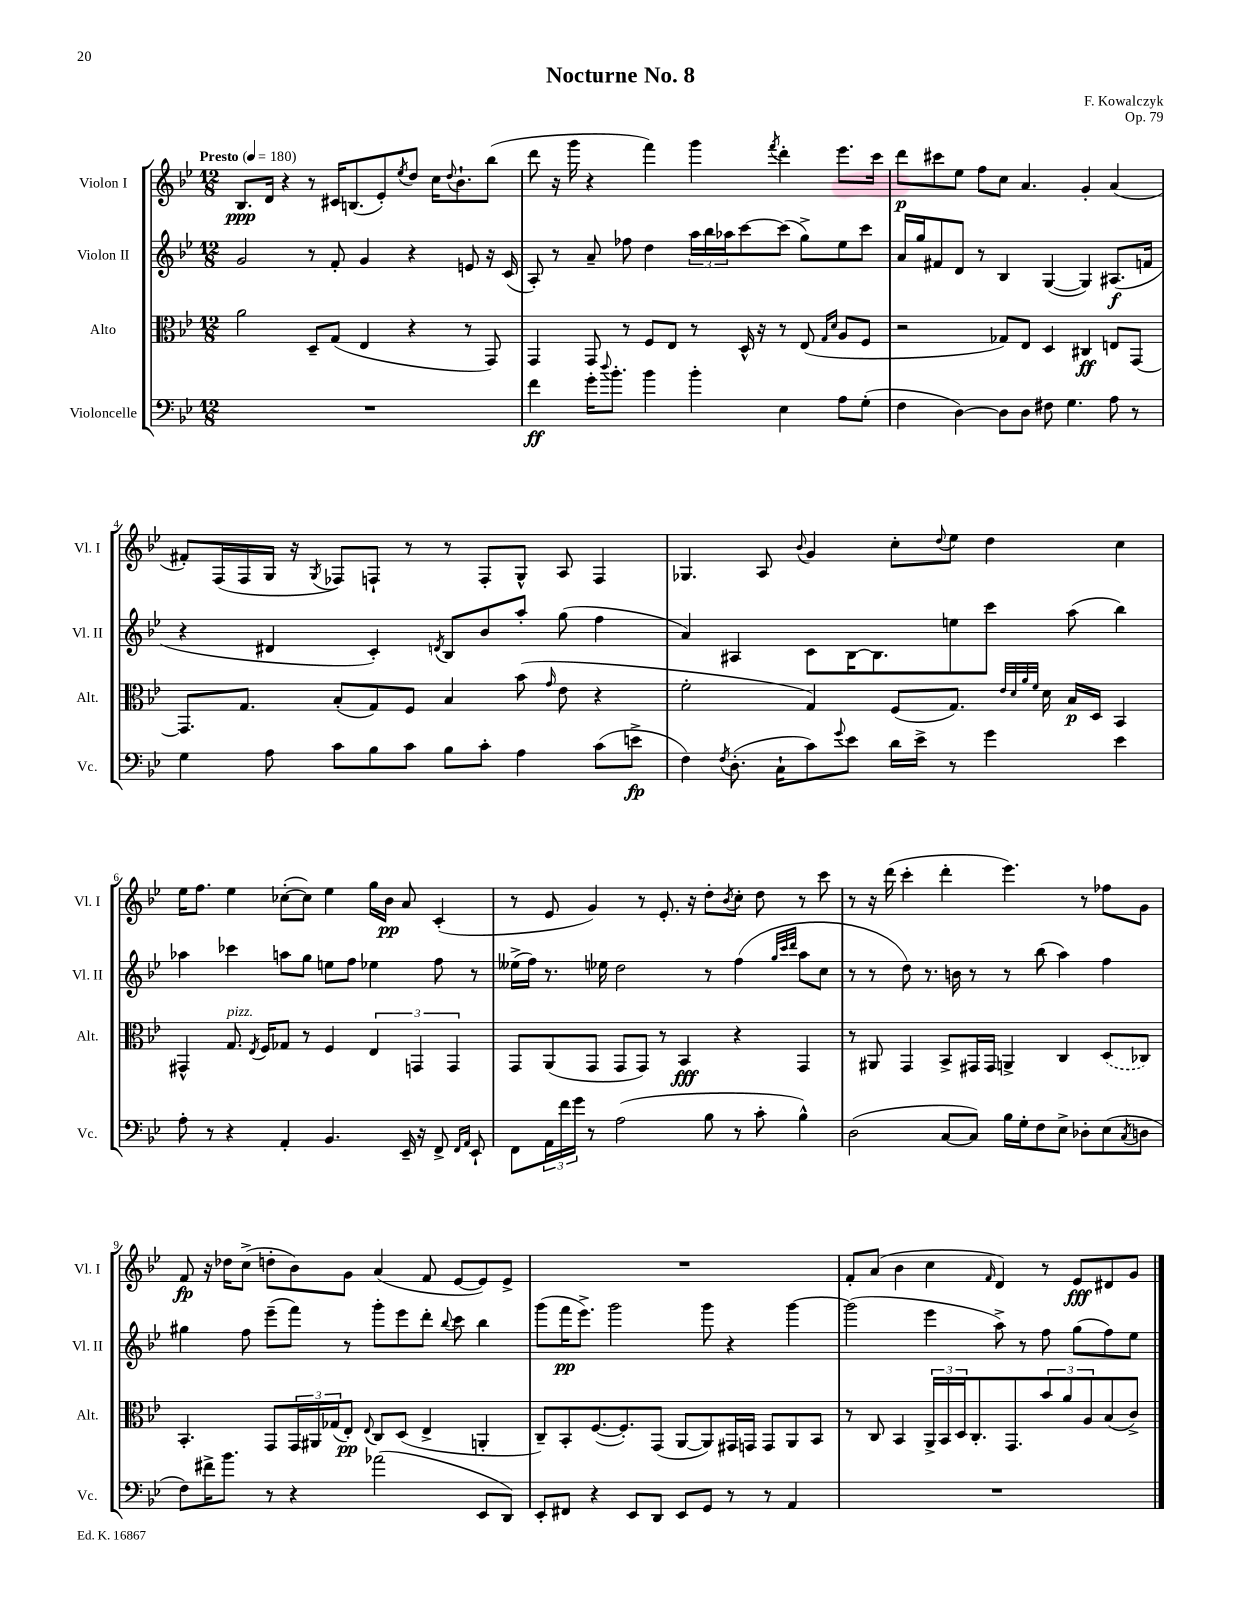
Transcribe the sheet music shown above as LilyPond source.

\header { title = "Nocturne No. 8" composer = "F. Kowalczyk" opus = "Op. 79" }
<<
\new StaffGroup <<
\new Staff = "s0" \with { instrumentName = "Violon I" shortInstrumentName = "Vl. I" } {
    \clef treble \key bes \major \numericTimeSignature \time 12/8 \tempo "Presto" 4 = 180
    bes8.\ppp d'16 r4 r8 cis'16 b8.( ees'8-.) \acciaccatura { ees''8 } d''8 c''16 \appoggiatura { d''8 } bes'8.-! bes''8( |
    d'''8 r16 g'''16 r4 f'''4) g'''4 \acciaccatura { f'''8 } d'''4-. ees'''8. c'''16 |
    d'''8\p cis'''8 ees''8 f''8 c''8 a'4. g'4-. a'4( |
    fis'8-.) f16( f16 g16 r16 \acciaccatura { g8 } fes8) f8-! r8 r8 f8-. g8-^ a8 f4 |
    ges4. a8 \appoggiatura { bes'8 } g'4 c''8-. \appoggiatura { d''8 } ees''8 d''4 c''4 |
    ees''16 f''8. ees''4 ces''8~-.( ces''8) ees''4 g''16 bes'16\pp a'8 c'4-.( |
    r8 ees'8 g'4) r8 ees'8.-. r16 d''8-. \acciaccatura { bes'8 } c''8-. d''8 r8 c'''8 |
    r8 r16 d'''16( c'''4-. d'''4-. ees'''4.) r8 fes''8 g'8 |
    f'8\fp r16 des''16 c''8->( d''8-. bes'8) g'8 a'4( f'8 ees'8~ ees'8) ees'8-> |
    R1. |
    f'8-. a'8( bes'4 c''4 \grace { f'16 } d'4) r8 ees'8\fff dis'8 g'8 \bar "|." |
}
\new Staff = "s1" \with { instrumentName = "Violon II" shortInstrumentName = "Vl. II" } {
    \clef treble \key bes \major \numericTimeSignature \time 12/8
    g'2 r8 f'8-. g'4 r4 e'8 r16 c'16( |
    a8-.) r8 a'8-- fes''8 d''4 \tuplet 3/2 { a''16 bes''16 aes''16 } c'''8~ c'''8( g''8->) ees''8 c'''8 |
    a'16 g''16 fis'8 d'8 r8 bes4 g4~( g4) ais8.\f( f'16 |
    r4 dis'4 c'4-.) \acciaccatura { d'8 } bes8 bes'8 a''8-. g''8( f''4 |
    a'4) ais4 c'8 bes16~ bes8. e''8 c'''8 a''8( bes''4) |
    aes''4 ces'''4 a''8 g''8 e''8 f''8 ees''4 f''8 r8 |
    eeses''16->( f''16) r8. ees''16 d''2 r8 f''4( \grace { g''32 c'''32 d'''32 } a''8 c''8 |
    r8 r8 d''8) r8. b'16 r8 r8 bes''8( a''4) f''4 |
    gis''4 f''8 ees'''8--( f'''8) r8 g'''8-. ees'''8 d'''8-. \appoggiatura { bes''8 } c'''8 bes''4 |
    g'''8( f'''16\pp ees'''8.->) g'''2 g'''8 r4 g'''4~ |
    g'''2( ees'''4 a''8->) r8 f''8 g''8( f''8) ees''8 \bar "|." |
}
\new Staff = "s2" \with { instrumentName = "Alto" shortInstrumentName = "Alt." } {
    \clef alto \key bes \major \numericTimeSignature \time 12/8
    a'2 d8-- g8( ees4 r4 r8 g,8) |
    g,4 g,8 r8 f8 ees8 r8 d16-^ r16 r8 ees8( \grace { g16 d'16 } a8 f8 |
    r2 ges8) ees8 d4 cis4\ff e8 g,8~ |
    g,8. g8. bes8-.( g8) f8 bes4 bes'8( \grace { g'16 } ees'8 r4 |
    f'2-. g4) f8( g8.) \grace { ees'32 d'32 a'32 f'32 } d'16 bes16\p d16 bes,4 |
    gis,4-^ g8.^\markup { \italic "pizz." } \acciaccatura { ees8 } f16 ges8 r8 f4 \tuplet 3/2 { ees4 g,4 g,4 } |
    g,8 a,8( g,8 g,8 g,8) r8 bes,4\fff r4 g,4 |
    r8 ais,8 g,4 bes,8-> gis,16 gis,16 a,4-> c4 \once \slurDashed d8( ces8) |
    bes,4.-. g,8 \tuplet 3/2 { g,16 ais,16 ges16( } ees8-.\pp) \appoggiatura { ees8 } c8 d8( ees4-> a,4-. |
    c8--) bes,8-. f8.~( f8.-.) g,8( a,8~ a,8) gis,16 g,16 g,8 a,8 bes,8 |
    r8 c8 bes,4 \tuplet 3/2 { a,16-> bes,16 d16 } c8.-. g,8. \tuplet 3/2 { bes'8 a'8 a8 } bes8( c'8->) \bar "|." |
}
\new Staff = "s3" \with { instrumentName = "Violoncelle" shortInstrumentName = "Vc." } {
    \clef bass \key bes \major \numericTimeSignature \time 12/8
    R1. |
    f'4\ff g'16-. \appoggiatura { d''8 } bes'8.-. bes'4 bes'4-. ees4 a8 g8-.( |
    f4 d4~) d8 d8 fis8 g4. a8 r8 |
    g4 a8 c'8 bes8 c'8 bes8 c'8-. a4 c'8( e'8->\fp |
    f4) \acciaccatura { f8 } d8.-.( c16-! c'8) \appoggiatura { g'8 } ees'8 d'16 ees'16-> r8 g'4 ees'4 |
    a8-. r8 r4 a,4-. bes,4. ees,16-- r16 f,8-> \grace { f,16 a,16 } ees,8-! |
    f,8 \tuplet 3/2 { a,16 f'16 g'16 } r8 a2( bes8 r8 c'8-. bes4-^) |
    d2( c8~ c8) bes16 g16-. f8 ees8-> des8-. ees8( \acciaccatura { c8 } d8 |
    f8) fis'16-> bes'8. r8 r4 aes'2( ees,8 d,8) |
    ees,8-. fis,8 r4 ees,8 d,8 ees,8 g,8 r8 r8 a,4 |
    R1. \bar "|." |
}
>>
>>
